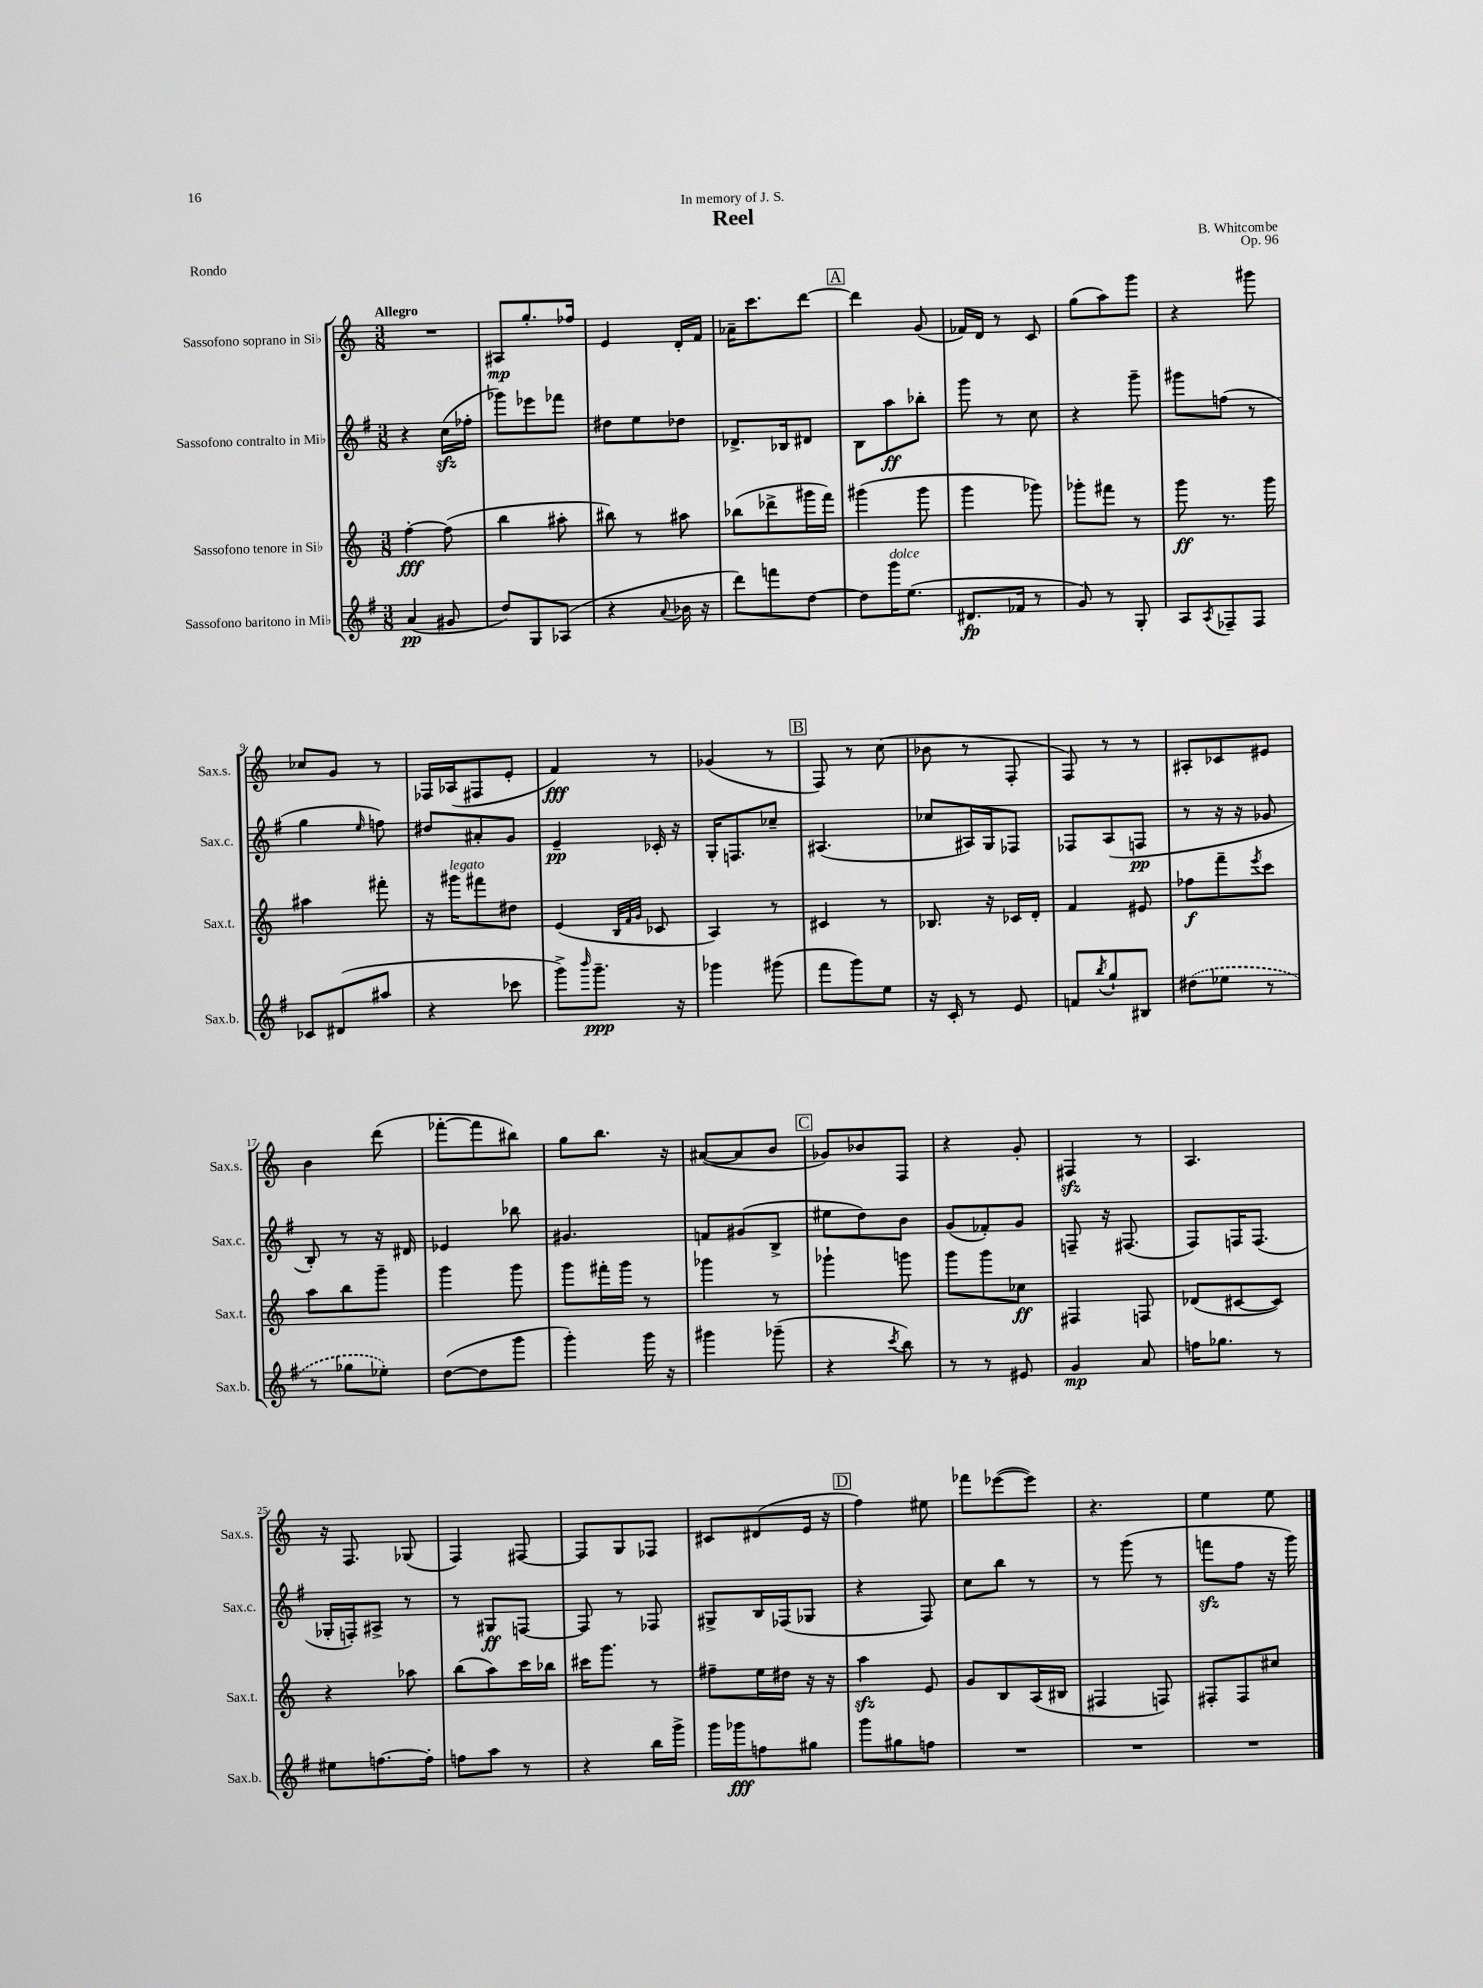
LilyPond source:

\header { title = "Reel" composer = "B. Whitcombe" dedication = "In memory of J. S." opus = "Op. 96" piece = "Rondo" }
<<
\new StaffGroup <<
\new Staff = "s0" \with { instrumentName = "Sassofono soprano in Sib" shortInstrumentName = "Sax.s." } {
    \clef treble \key c \major \numericTimeSignature \time 3/8 \tempo "Allegro"
    R4. |
    ais8\mp g''8.-. fes''16 |
    e'4 d'16-. f'16 |
    aes'16-- c'''8. d'''8~ |
    \mark \markup { \box "A" } d'''4 g'8( |
    fes'16) d'16 r8 c'8 |
    g''8( a''8) g'''8 |
    r4 gis'''8 |
    ces''8 g'8 r8 |
    fes16 aes16( fis8 e'8-. |
    f'4\fff) r8 |
    ges'4( r8 |
    \mark \markup { \box "B" } f8) r8 c''8( |
    bes'8 r8 f8-. |
    f8) r8 r8 |
    ais8-. ces'8 eis'8 |
    b'4 d'''8( |
    fes'''8~-. fes'''8 bis''8) |
    g''8 b''8. r16 |
    ais'8~( ais'8 b'8 |
    \mark \markup { \box "C" } ges'8) bes'8 f8 |
    r4 g'8-. |
    fis4\sfz r8 |
    a4. |
    r16 f8. ges8( |
    f4) fis8~ |
    fis8 g8 fes8 |
    cis'8 dis'8( e'16 r16 |
    \mark \markup { \box "D" } f''4) eis''8 |
    fes'''8 ees'''8~( ees'''8) |
    r4. |
    e''4 e''8 \bar "|." |
}
\new Staff = "s1" \with { instrumentName = "Sassofono contralto in Mib" shortInstrumentName = "Sax.c." } {
    \clef treble \key g \major \numericTimeSignature \time 3/8
    r4 c''16\sfz( fes''16-. |
    ges'''8) ees'''8 fes'''8 |
    dis''8 e''8 des''8 |
    des'8.-> bes16 dis'8 |
    \mark \markup { \box "A" } b8 a''8\ff bes''8-. |
    g'''8 r8 c''8 |
    r4 g'''8-- |
    gis'''8 f''8( r8 |
    g''4 \grace { e''16 } f''8) |
    dis''8 ais'8-. g'8 |
    e'4--\pp ces'16-. r16 |
    g16-. f8. ces''8-- |
    \mark \markup { \box "B" } ais4.( |
    ces''8 ais16) g16 fes8 |
    fes8 a8( f8\pp |
    r8 r16 r16 ges'8 |
    b8-.) r8 r16 dis'16 |
    ees'4 bes''8 |
    gis'4. |
    f'8 gis'8( b8-> |
    \mark \markup { \box "C" } eis''8 d''8) b'8 |
    g'8( fes'8-.) g'8 |
    f8-- r16 fis8.( |
    fis8) f16 f8.( |
    ges16-. f16-.) ais8-> r8 |
    r8 gis8\ff f8~ |
    f8 r8 fes8 |
    gis8-> b16 fes16( ges8 |
    \mark \markup { \box "D" } r4 fis8) |
    c''8 b''8 r8 |
    r8 g'''8( r8 |
    f'''8\sfz fis''8 r16 g'''16) \bar "|." |
}
\new Staff = "s2" \with { instrumentName = "Sassofono tenore in Sib" shortInstrumentName = "Sax.t." } {
    \clef treble \key c \major \numericTimeSignature \time 3/8
    f''4~-.\fff f''8( |
    b''4 ais''8-. |
    bis''8) r8 ais''8 |
    bes''8( des'''8-> gis'''16 f'''16) |
    \mark \markup { \box "A" } gis'''4( gis'''8 |
    g'''4 ges'''8) |
    ges'''8-. fis'''8 r8 |
    g'''8\ff r8. g'''16 |
    ais''4 fis'''8-. |
    r16 gis'''16^\markup { \italic "legato" } fis'''8 dis''8 |
    e'4( \grace { b32 f'32 g'32 } ces'8 |
    a4) r8 |
    \mark \markup { \box "B" } cis'4 r8 |
    bes8. r16 ces'16 d'16-. |
    f'4 eis'8 |
    fes''8\f f'''8-- \acciaccatura { e'''8 } c'''8 |
    a''8 b''8 g'''8-- |
    g'''4 g'''8 |
    g'''8 fis'''16-. g'''16 r8 |
    ges'''4 r8 |
    \mark \markup { \box "C" } ges'''4-! g'''8 |
    g'''8 g'''8 ces''8\ff |
    fis4 f8 |
    des'8( cis'8~ cis'8) |
    r4 aes''8 |
    b''8( a''8) c'''16 bes''16 |
    cis'''16 g'''8. r8 |
    fis''8-- e''16 dis''16 r16 r16 |
    \mark \markup { \box "D" } a''4\sfz e'8 |
    g'8 b8 a16( bis16 |
    fis4 f8) |
    fis8-. fis8 cis''8 \bar "|." |
}
\new Staff = "s3" \with { instrumentName = "Sassofono baritono in Mib" shortInstrumentName = "Sax.b." } {
    \clef treble \key g \major \numericTimeSignature \time 3/8
    a'4\pp( gis'8 |
    d''8) g8 aes8( |
    r4 \appoggiatura { a'8 } bes'16 r16 |
    d'''8) f'''8 d''8~ |
    \mark \markup { \box "A" } d''8 g'''16^\markup { \italic "dolce" } e''8.( |
    dis'8.\fp fes'16 r8 |
    g'8) r8 g8-. |
    a8 \acciaccatura { a8 } fes8-- fes8 |
    ces'8 dis'8( ais''8 |
    r4 ces'''8 |
    g'''8->) \grace { b'''16 } g'''8.--\ppp r16 |
    ges'''4 gis'''8( |
    \mark \markup { \box "B" } fis'''8 g'''8) e''8 |
    r16 c'16-. r8 e'8 |
    f'8 \acciaccatura { b''8 } g''8-! bis8 |
    \once \slurDashed dis''8( ees''8 r8 |
    r8 ges''8 ees''8-.) |
    d''8~( d''8 g'''8 |
    g'''4-.) g'''16 r16 |
    gis'''4 ges'''8--( |
    \mark \markup { \box "C" } r4 \acciaccatura { c'''8 } b''8) |
    r8 r8 eis'8 |
    g'4\mp a'8 |
    f''16 ges''8. r8 |
    eis''8 f''8.~ f''16-. |
    f''8 a''8 r8 |
    r4 b''16 g'''16-> |
    g'''16 ges'''16\fff f''8 gis''8 |
    \mark \markup { \box "D" } g'''8 gis''8 f''8 |
    R4. |
    R4. |
    R4. \bar "|." |
}
>>
>>
